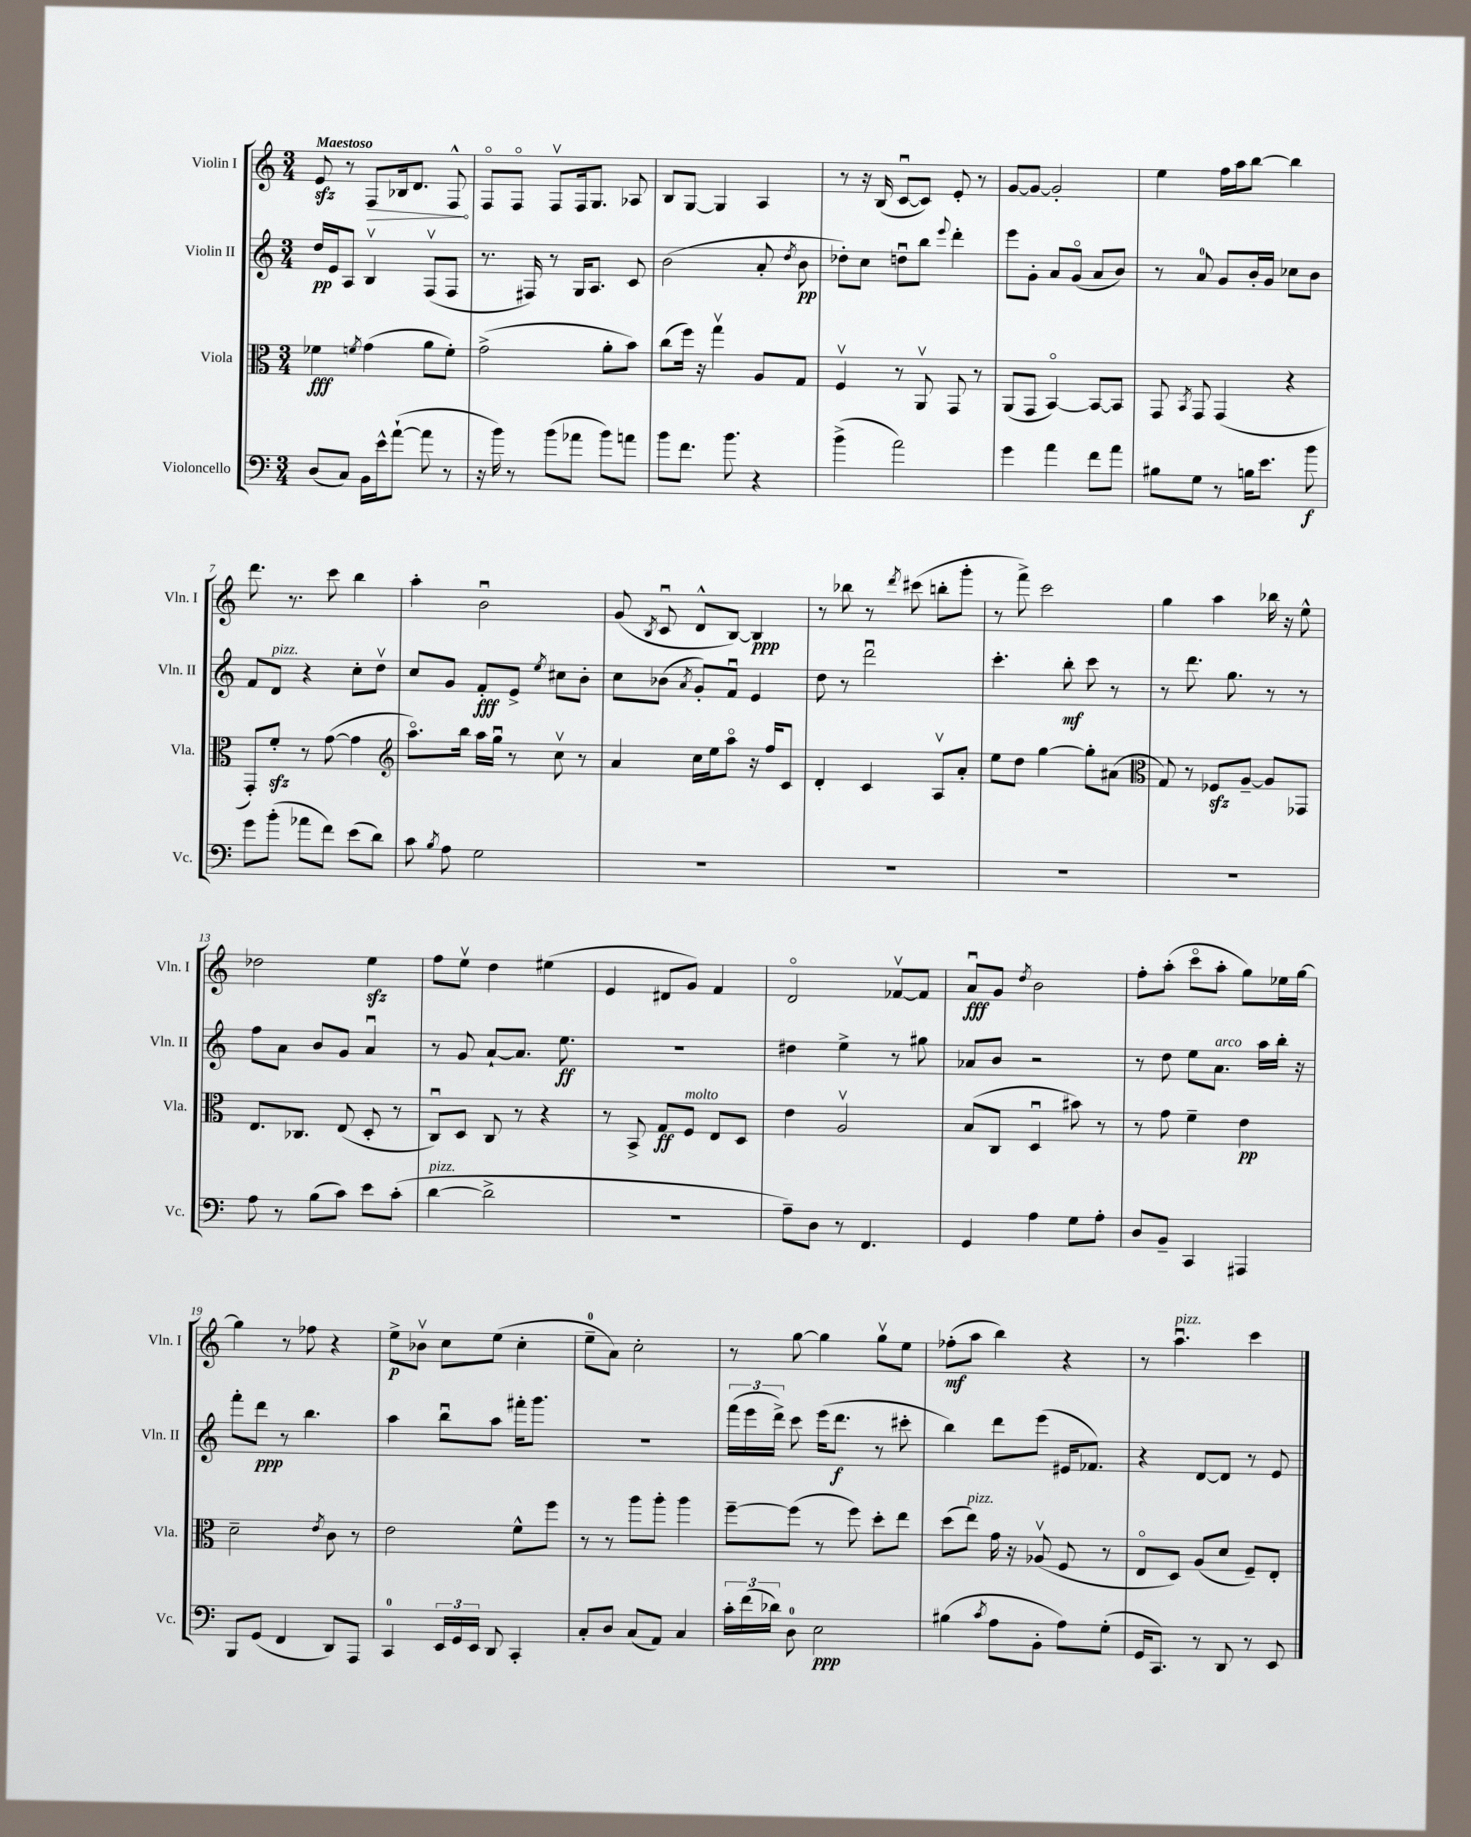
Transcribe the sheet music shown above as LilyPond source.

<<
\new StaffGroup <<
\new Staff = "s0" \with { instrumentName = "Violin I" shortInstrumentName = "Vln. I" } {
    \clef treble \key c \major \numericTimeSignature \time 3/4 \tempo "Maestoso"
    \autoBeamOff e'8\sfz r8 \once \override Hairpin.circled-tip = ##t f8[\> bes16 d'8.] f8-^\! |
    f8[\flageolet f8]\flageolet f8[\upbow f16 g8.] aes8 |
    b8[ g8]~ g4 a4 |
    r8 r16 b16( c'8[~\downbow c'8]) e'8-. r8 |
    g'8[~ g'8]~ g'2-. |
    e''4 f''16[ a''16 b''8]~ b''4 |
    d'''8. r8. c'''8 b''4 |
    a''4-. b'2\downbow |
    g'8( \acciaccatura { b8 } c'8\downbow d'8[-^ b8]~) b4\ppp |
    r8 bes''8 r8 \acciaccatura { d'''8 } cis'''8( b''8[-. g'''8]-. |
    r8 f'''8->) c'''2 |
    g''4 a''4 bes''16 r16 e''8-^ |
    des''2 e''4\sfz |
    f''8[ e''8]\upbow d''4 eis''4( |
    e'4 dis'8[ g'8]) f'4 |
    d'2\flageolet fes'8[~\upbow fes'8] |
    a'8[\downbow\fff g'8] \acciaccatura { d''8 } b'2 |
    f''8[-. a''8]-.( c'''8[\flageolet a''8]-. g''8[) ees''16 g''16]~ |
    g''4 r8 fes''8 r4 |
    e''8[->\p bes'8]\upbow c''8[ e''8]( c''4-. |
    e''8[-0-- a'8]) c''2-. |
    r8 g''8~ g''4 g''8[\upbow e''8] |
    fes''8[-.\mf( a''8] b''4) r4 |
    r8 a''4.\downbow^\markup { \italic "pizz." } c'''4 \bar "|." |
}
\new Staff = "s1" \with { instrumentName = "Violin II" shortInstrumentName = "Vln. II" } {
    \clef treble \key c \major \numericTimeSignature \time 3/4
    \autoBeamOff d''16[\pp e'16 a8] b4\upbow f8[\upbow( f8] |
    r8. fis16) r8 g16[ a8.] c'8 |
    b'2( a'8-. \acciaccatura { d''8 } b'8\pp |
    des''8[-.) c''8] d''8[\downbow b''8] \appoggiatura { e'''8 } d'''4-. |
    e'''8[ g'8]-. a'8[ g'8]\flageolet( a'8[ b'8]) |
    r8 a'8-0 g'8[ b'16-. g'16] ces''8[ b'8] |
    f'8[ d'8]^\markup { \italic "pizz." } r4 c''8[-. d''8]\upbow |
    c''8[ g'8] f'8[-.\fff e'8]-> \acciaccatura { e''8 } cis''8[ b'8]-. |
    c''8[ bes'8]( \acciaccatura { a'8 } g'8[-.) f'8]\downbow e'4 |
    d''8 r8 d'''2\downbow |
    c'''4.-. b''8-.\mf c'''8 r8 |
    r8 d'''8. g''8. r8 r8 |
    f''8[ a'8] b'8[ g'8] a'4\downbow |
    r8 g'8 a'8[~-! a'8.] e''8.\ff |
    R2. |
    dis''4 e''4-> r8 gis''8 |
    aes'8[ b'8] r2 |
    r8 d''8 e''8[ a'8.]^\markup { \italic "arco" } a''16[ b''16]-. r16 |
    f'''8[-. d'''8]\ppp r8 b''4. |
    a''4 b''8[\downbow a''8] fis'''16[-. g'''8.] |
    R2. |
    \tuplet 3/2 { f'''16[( e'''16 d'''16]->) } c'''8 e'''16[( d'''8.]\f r8 cis'''8-. |
    b''4) d'''8[ e'''8]( eis'16[ fes'8.]) |
    r4 d'8[~ d'8] r8 e'8 \bar "|." |
}
\new Staff = "s2" \with { instrumentName = "Viola" shortInstrumentName = "Vla." } {
    \clef alto \key c \major \numericTimeSignature \time 3/4
    \autoBeamOff fes'4\fff \acciaccatura { f'8 } g'4( a'8[ f'8]-.) |
    g'2->( a'8[-. b'8]) |
    c''8[( f''16]) r16 g''4\upbow a8[ g8] |
    f4\upbow r8 a,8\upbow g,8 r8 |
    a,8[( g,8] b,4~\flageolet) b,8[~ b,8] |
    g,8 \acciaccatura { b,8 } g,8 g,4( r4 |
    g,8[-.) f'8]-.\sfz r8 g'8~( g'4 |
    \clef treble a''8.[\flageolet) b''16] a''16[ g''16]\downbow r8 c''8\upbow r8 |
    a'4 c''16[ e''16 a''8]\flageolet r16 f''16[ c'8] |
    d'4-. c'4 a8[\upbow a'8]-. |
    e''8[ d''8] g''4~ g''8[-. ais'8]( |
    \clef alto g8) r8 fes8[\sfz a8]~-- a8[ ges,8] |
    e8.[ ces8.] e8( d8-. r8 |
    c8[\downbow) d8] c8 r8 r4 |
    r8 b,8-> g8[\ff f8]^\markup { \italic "molto" } e8[ d8] |
    e'4 a2\upbow |
    b8[( c8] d4\downbow bis'8) r8 |
    r8 g'8 f'4-- e'4\pp |
    d'2-- \acciaccatura { e'8 } c'8 r8 |
    e'2 f'8[-^ f''8] |
    r8 r8 a''8[ a''8]-. a''4 |
    f''8[~-- f''8]( r8 f''8) d''8[-. e''8] |
    d''8[( e''8]^\markup { \italic "pizz." }) g'16 r16 aes8\upbow( f8 r8 |
    e8[\flageolet d8]) a8[( d'8] f8[--) e8]-. \bar "|." |
}
\new Staff = "s3" \with { instrumentName = "Violoncello" shortInstrumentName = "Vc." } {
    \clef bass \key c \major \numericTimeSignature \time 3/4
    \autoBeamOff d8[( c8]) b,16[ e'16-^ a'8]~-!( a'8 r8 |
    r16 b'16) r8 b'8[( aes'8] b'8[) a'8] |
    b'8[ f'8.] b'8. r4 |
    b'4->( a'2) |
    g'4 a'4 f'8[ a'8] |
    bis8[ g8] r8 b16[ e'8.] b'8\f |
    g'8[ b'8]-.( aes'8[ f'8]) e'8[( d'8]) |
    c'8 \acciaccatura { b8 } a8 g2 |
    R2. |
    R2. |
    R2. |
    R2. |
    a8 r8 b8[( c'8]) e'8[ c'8]-.( |
    d'4~^\markup { \italic "pizz." } d'2-> |
    R2. |
    a8[--) d8] r8 f,4. |
    g,4 a4 g8[ a8]-. |
    d8[ b,8]-- c,4 ais,,4 |
    b,,8[ g,8]( f,4 d,8[) a,,8] |
    c,4-0 \tuplet 3/2 { e,16[ g,16 e,16] } d,8 c,4-. |
    c8[-. d8] c8[( a,8]) c4 |
    \tuplet 3/2 { c'16[-. f'16( des'16]) } d8-0 e2\ppp |
    bis4( \acciaccatura { c'8 } a8[ b,8]-. a8[) g8]-.( |
    g,16[ c,8.]) r8 d,8 r8 e,8 \bar "|." |
}
>>
>>
